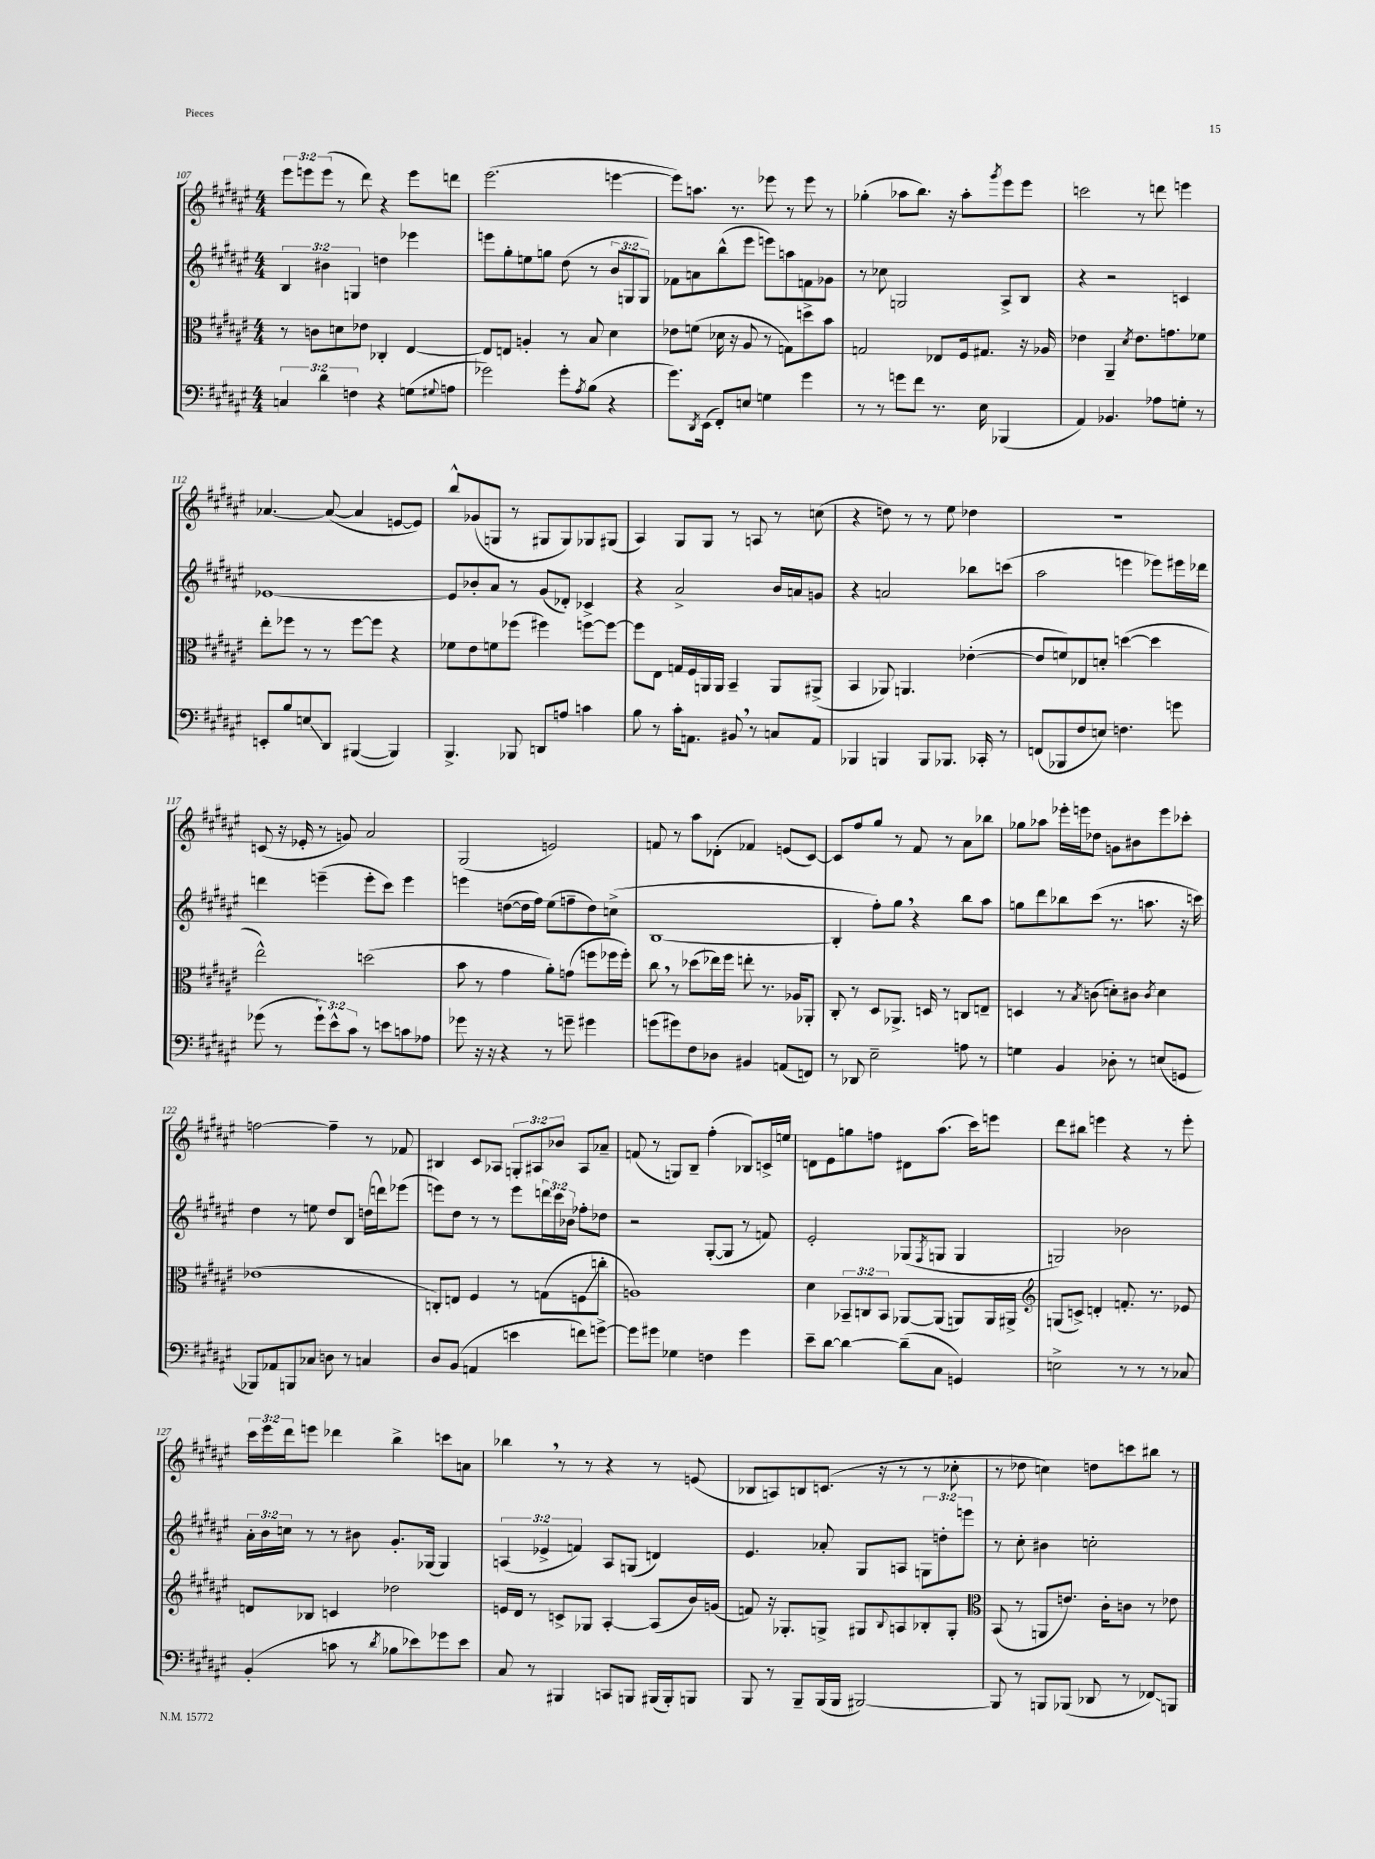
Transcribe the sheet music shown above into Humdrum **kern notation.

**kern	**kern	**kern	**kern
*staff4	*staff3	*staff2	*staff1
*clefF4	*clefC3	*clefG2	*clefG2
*k[f#c#g#d#a#e#]	*k[f#c#g#d#a#e#]	*k[f#c#g#d#a#e#]	*k[f#c#g#d#a#e#]
*M4/4	*M4/4	*M4/4	*M4/4
6C/	8r	6B/	12eee#\L
.	.	.	12eee\
.	8c\L	.	.
6d#\	.	6b#\	(12eee\J
.	8d\	.	8r
6F\	.	6G/	.
.	8e-\J	.	8ddd#\)
4r	4C-'/	4dd\	4r
(8G\L	[4E#/	4eee-\	8eee\L
8qqG#/	.	.	.
8A\J	.	.	8ddd\J
=	=	=	=
2g-\)	8E#/]L	8eee\L	(2.eee#\
.	8E/J	8gg#'\	.
.	4A'/	8ee\	.
.	.	8gg\J	.
8g-'\L	8r	(8dd#\	.
8qA#/	.	.	.
(8B\J	8B/	8r	.
4r	4d#\	12b/L	[4eee\
.	.	12G/	.
.	.	12G/J)	.
=	=	=	=
8.g#\L)	8e-\L	8f-\L	8eee\]L)
.	(8f\J	8a\	8.aa\J
8qDD#/	.	.	.
(16EE#\Jk	.	.	.
8FF#'/L)	16d-\	(8bb^^\	.
.	16r	.	8.r
8E/J	8A#/	8eee#\J	.
4G\	8r	8eee\L)	8eee-\
.	8G\L)	8aa\	8r
4g#\	8dd^\	8f\	8eee-\
.	8b\J	8g-\J	8r
=	=	=	=
8r	2G/	8r	(4gg-'\
8r	.	8cc-\	.
8g\L	.	2G/	8aa-\L
8f#\J	.	.	8.bb\J)
8.r	8E-/L	.	.
.	.	.	16r
.	16F#/k	.	8aa-'\L
16E#\	8.G#/J	.	.
.	.	.	8qggg#/
(4BBB-/	.	8A#^/L	8eee#\
.	16r	8B/J	8eee#\J
.	16A-/	.	.
=	=	=	=
4AA#/)	4e-\	4r	2ccc\
4.BB-/	4AA#~/	2r	.
.	8qd#/	.	.
.	8.e-\L	.	8r
8A-\L	.	.	8ddd\
.	8.g\	.	.
8G'\J	.	4c/	4eee\
8r	8f-\J	.	.
=	=	=	=
8EE'/L	8ee#'\L	[1e-	[4.a-/
8B/	8ff-\J	.	.
8E/	8r	.	.
8DD#/J	8r	.	(8a-/_
([4BBB#/	[8ff-\L	.	4a-/]
.	8ff-\]J	.	.
4BBB#/])	4r	.	[8e/L
.	.	.	8e/]J)
=	=	=	=
4.BBB^/	8f-\L	8e-/]L	8bb^^/L
.	8e#\	8b-'/	(8g-/
.	8f\	8a#/J	8G/J
8BBB-/	(8ff-\J	8r	8r
8DD/L	4ff#\)	(8g#/L	8G#/L
8A/J	.	8d-'/J)	8G#/)
4c\	[8ff\L	4c-^/	8G-/
.	8ff\_J	.	(8G#/J
=	=	=	=
8B\	8ff\]L	4r	4A#/)
8r	8E#\J	.	.
16c#'\LK	16G/LL	2a#^/	8G#/L
8.AA\J	16F#/	.	.
.	16AA/	.	8G#/J
.	16AA/JJ	.	.
8BB#/	4BB~/	.	8r
8r	.	.	8A/
8C/L	8AA/L	16b/LL	8r
.	.	16a/J	.
8AA/J	(8AA#^/J	8g/J	(8cc\
=	=	=	=
4BBB-/	4BB/	4r	4r
4BBB/	8AA-/)	2a/	8dd\)
.	4.AA/	.	8r
8BBB/L	.	.	8r
8.BBB-/J	.	.	8ee#\
.	([4e-'\	8bb-\L	4dd-\
16CC-'/	.	.	.
8r	.	(8ccc\J	.
=	=	=	=
(8FF/L	8e-/]L	2aa#\	1r
8BBB-/	8f/)	.	.
8F#/	8E-/	.	.
8E/J)	8d'/J	.	.
4.F\	([4dd\	4eee\	.
.	4dd\]	8eee-\L)	.
8g\	.	16eee#\L	.
.	.	16ddd-\JJ	.
=	=	=	=
(8g-\	2ee#^^\)	4ddd\	(8c/
8r	.	.	16r
.	.	.	16e-'/
12g-`\L)	.	(4eee~\	8r
12e#^^\	.	.	.
.	.	.	8g/)
12c#\J	.	.	.
8r	(2dd\	8eee'\L	2a#/
8e\L	.	8ccc#\J)	.
8c\	.	4eee\	.
8A-\J	.	.	.
=	=	=	=
8g-\	8b\	4eee\	(2G#/
16r	8r	.	.
16r	.	.	.
4r	4g#\	([8dd\L	.
.	.	16dd\]L	.
.	.	16ff#\JJ)	.
8r	8a#'\L)	(8ee#\L	2e/)
8g~\	(8g\J	8ff~\	.
4g#\	8ff\L	8dd\)	.
.	16ff-\L	(8cc^\J	.
.	16ff-'\JJ)	.	.
=	=	=	=
(8g\L	8cc#\	[1B	8f/
8g#\)	8r	.	8r
8F#\	(8dd-\L	.	8aa#\L
8D-\J	16ee-\L)	.	(8d-'\J
.	16ff#\JJ	.	.
4BB#/	8ee'\	.	4f-/)
.	8.r	.	.
(8AA/L	.	.	(8e/L
.	16A-/LK	.	.
8FF/J)	8AA-'/J	.	[8c#/J)
=	=	=	=
8r	8C#'/	4B'/]	8c#/]L
8DD-/	8r	.	8ff#/
2E#~\	8D#/L	8ff#'\L)	8gg#/J
.	8.AA-^/J	8gg#\J	8r
.	.	4r	8f#/
.	16D/	.	.
.	8r	.	8r
8A\	8C/L	8bb\L	8a#\L
8r	8E~/J	8aa#\J	8bb-\J
=	=	=	=
4G\	4D/	8gg\L	8gg-\L
.	.	8ddd#\	8aa-\J
4BB/	8r	8bb-\	16eee-'\LL
.	.	.	16eee\J
.	8qB/	.	.
.	(8c\	(8ccc#\J	8dd-\J
8D-'\	8d'\L)	8.r	8g\L
8r	8c#\J	.	8b#\
.	.	8.aa\	.
.	8qc#/	.	.
(8E/L	4d\	.	8eee\
8GG/J	.	16r	8ccc-'\J
.	.	16ccc\)	.
=	=	=	=
8BBB-/L)	(1e-	4dd#\	[2ff\
8AA-/	.	.	.
8BBB/	.	8r	.
8C-/J	.	8ee\	.
8D\	.	8dd#/L	4ff~\]
8r	.	8B/J	.
4C/	.	(16dd\LL	8r
.	.	16ddd\J)	.
.	.	(8eee-\J	8f-/
=	=	=	=
8D#/L	8C'/L)	8eee\L)	4B#/
(8BB/J	8E/J	8dd#\J	.
4AA/	4F#/	8r	8c#/L
.	.	8r	8A-/J
4e\	8r	8eee\L	12G'/L
.	.	.	12A#/
.	(8G\L	24ddd\L	.
.	.	24ccc#\	12b-/J
.	.	24b-\JJ	.
8f\L)	8F\	8ff-'\L	8A#/L
[8g^\J	8cc'\J	8dd-\J	8a-~/J
=	=	=	=
8g\]L	1A)	2r	(8f/
8g#\J	.	.	8r
4G-\	.	.	8G/L)
.	.	.	8B~/J
4F\	.	([8G#'/L	(4ff#'\
.	.	8G#/]J	.
4g#\	.	8r	8B-/L)
.	.	8f/)	16c^/L
.	.	.	16ee/JJ
=	=	=	=
8e#~\L	4d#\	2e#'/	8d\L
[8d#\J	.	.	8e#\
4d#\_	12BB-~/L	.	8gg\
.	12C/	.	.
.	.	.	8ff\J
.	12BB-/J	.	.
(8d#~\]L	[8AA-/L	(8G-/L	8d#\L
.	.	8qF#/	.
8C#\J	(8AA-/]J	8G/J	(8.aa#\J
4GG/)	8AA/L)	4G/	.
.	.	.	16ccc#\LK)
.	16AA/L	.	8eee\J
.	16AA#^/JJ	.	.
=	=	=	=
*	*clefG2	*	*
2E^\	(8G/L	2G/)	8ddd#\L
.	8c^/J)	.	8bb#\J
.	4d'/	.	4eee\
8r	8.f'/	2b-\	4r
8r	.	.	.
.	8.r	.	.
8r	.	.	8r
8C-/	8e-/	.	8eee'\
=	=	=	=
(4BB'/	8d/L	24a#'\LL	24ccc#\LL
.	.	24b\	24eee#\
.	.	24cc\JJ	24ddd#\J
.	8B-/J	8r	8eee\J
8c\	4c/	8r	4ddd-\
8r	.	8b#\	.
8qd#/	.	.	.
8B-\L	2dd-\	8.g#'/L	4bb^\
8e-\)	.	.	.
.	.	(16G-/Jk	.
8g-\	.	4G-/)	8ccc\L
8e-\J	.	.	8a\J
=	=	=	=
8C#/	16e/LL	(6A/	4bb-\
.	16d#/JJ	.	.
8r	8r	.	.
.	.	6e-^/	.
4BBB#/	8c^/L	.	8r
.	.	6f/)	.
.	8G-/J	.	8r
8CC/L	[4A#'/	8A/L	4r
8BBB/J	.	(8G/J	.
(16BBB#/LL	(8A#/]L	4d/)	8r
16BBB#'/J)	.	.	.
8BBB/J	16b/L)	.	(8e/
.	(16g/JJ	.	.
=	=	=	=
8BBB/	8f/)	4.e#/	8B-/L
8r	16r	.	8A/)
.	8.G-'/L	.	.
8BBB~/L	.	.	8B/
(16BBB/L	8G^/J	8a-'/	(8.c/J
16BBB/JJ	.	.	.
[2BBB#/)	8G#/L	8G#/L	.
.	.	.	16r
.	8qqB/	.	.
.	8A/	8A/J	8r
.	8B-'/	12G\L	8r
.	.	12dd'\	.
.	8G#'/J	.	8cc-'\
.	.	12eee\J	.
=	=	=	=
*	*clefC3	*	*
8BBB#/]	(8BB/	8r	8r
8r	8r	8cc#'\	8dd-\
8BBB/L	8AA/L	4b#\	4cc\)
(8BBB-/J	8.e/J)	.	.
8DD-/	.	2cc'\	8dd\L
.	16c#'\LK	.	.
8r	8c\J	.	8ccc\
8FF-/L)	8r	.	8bb#\J
8BBB/J	8e-\	.	8r
==	==	==	==
*-	*-	*-	*-
